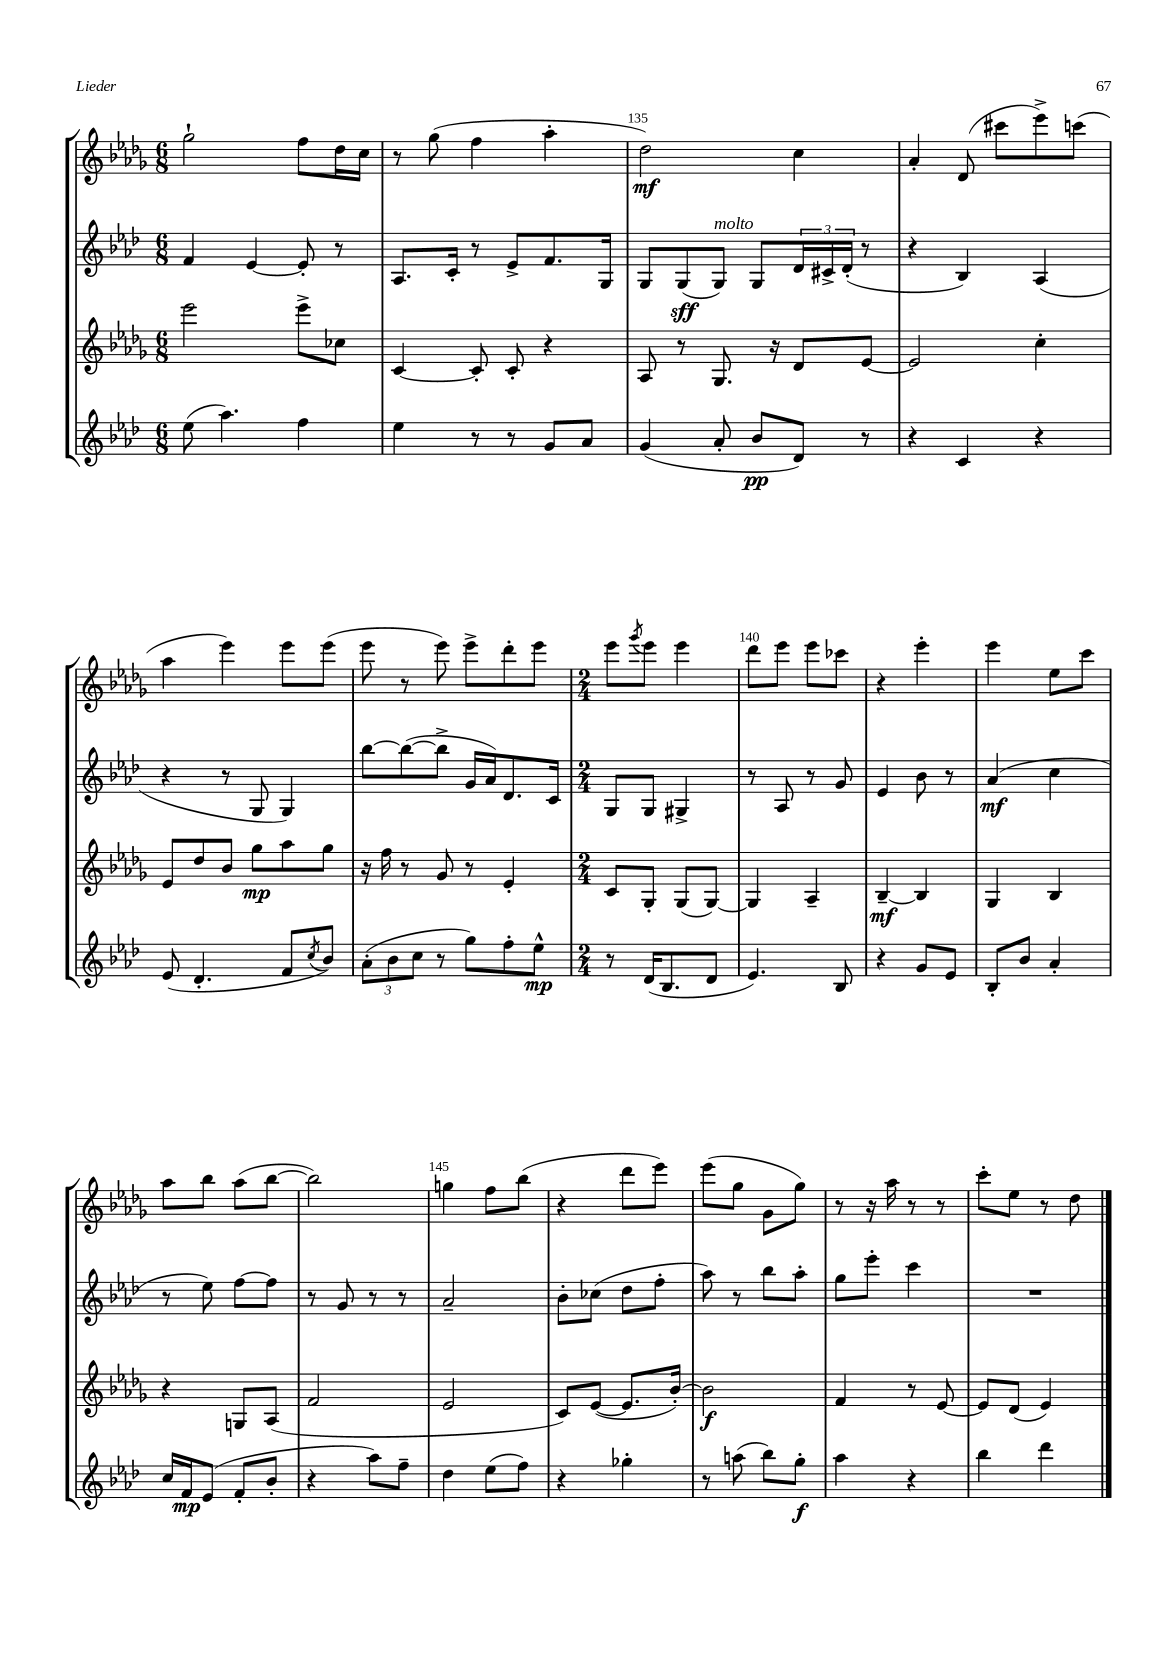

**kern	**dynam	**kern	**dynam	**kern	**dynam	**kern	**dynam
*part4	*part4	*part3	*part3	*part2	*part2	*part1	*part1
*staff4	*staff4	*staff3	*staff3	*staff2	*staff2	*staff1	*staff1
*clefG2	*	*clefG2	*	*clefG2	*	*clefG2	*
*k[b-e-a-d-]	*	*k[b-e-a-d-g-]	*	*k[b-e-a-d-]	*	*k[b-e-a-d-g-]	*
*M6/8	*	*M6/8	*	*M6/8	*	*M6/8	*
=133	=133	=133	=133	=133	=133	=133	=133
(8ee-\	.	2eee-\	.	4f/	.	2gg-`\	.
4.aa-\)	.	.	.	.	.	.	.
.	.	.	.	[4e-/	.	.	.
4ff\	.	8eee-^\L	.	8e-'/]	.	8ff\L	.
.	.	8cc-X\J	.	8r	.	16dd-\L	.
.	.	.	.	.	.	16cc\JJ	.
=134	=134	=134	=134	=134	=134	=134	=134
4ee-\	.	[4c/	.	8.A-/L	.	8r	.
.	.	.	.	.	.	(8gg-\	.
.	.	.	.	16c'/Jk	.	.	.
8r	.	8c'/]	.	8r	.	4ff\	.
8r	.	8c'/	.	8e-^/L	.	.	.
8g/L	.	4r	.	8.f/	.	4aa-'\	.
8a-/J	.	.	.	.	.	.	.
.	.	.	.	16G/Jk	.	.	.
=135	=135	=135	=135	=135	=135	=135	=135
(4g/	.	8A-/	.	8G/L	.	2dd-\)	mf
.	.	8r	.	(8G/	sff	.	.
!	!	!	!	!LO:TX:a:i:t=molto	!	!	!
8a-'/	.	8.G-/	.	8G/J)	.	.	.
8b-/L	pp	.	.	8G/L	.	.	.
.	.	16r	.	.	.	.	.
8d-/J)	.	8d-/L	.	24d-/L	.	4cc\	.
.	.	.	.	24c#X^/	.	.	.
.	.	.	.	(24d-'/JJ	.	.	.
8r	.	[8e-/J	.	8r	.	.	.
=136	=136	=136	=136	=136	=136	=136	=136
4r	.	2e-/]	.	4r	.	4a-'/	.
4c/	.	.	.	4B-/)	.	(8d-/	.
.	.	.	.	.	.	8ccc#X\L	.
4r	.	4cc'\	.	(4A-/	.	8eee-^\)	.
.	.	.	.	.	.	(8cccn\J	.
!!LO:LB:g=z
=137	=137	=137	=137	=137	=137	=137	=137
(8e-/	.	8e-/L	.	4r	.	4aa-\	.
4.d-'/	.	8dd-/	.	.	.	.	.
.	.	8b-/J	.	8r	.	4eee-\)	.
.	.	8gg-\L	mp	8G/	.	.	.
8f/L	.	8aa-\	.	4G/)	.	8eee-\L	.
8qcc/	.	.	.	.	.	.	.
8b-/J)	.	8gg-\J	.	.	.	(8eee-\J	.
=138	=138	=138	=138	=138	=138	=138	=138
(12a-'\L	.	16r	.	[8bb-\L	.	8eee-\	.
.	.	16ff\	.	.	.	.	.
12b-\	.	.	.	.	.	.	.
.	.	8r	.	(8bb-\_	.	8r	.
12cc\J	.	.	.	.	.	.	.
8r	.	8g-/	.	8bb-^\J]	.	8eee-\)	.
8gg\L)	.	8r	.	16g/LL	.	8eee-^\L	.
.	.	.	.	16a-/J)	.	.	.
8ff'\	.	4e-'/	.	8.d-/	.	8ddd-'\	.
8ee-^^\J	mp	.	.	.	.	8eee-\J	.
.	.	.	.	16c/Jk	.	.	.
=139	=139	=139	=139	=139	=139	=139	=139
*M2/4	*	*M2/4	*	*M2/4	*	*M2/4	*
8r	.	8c/L	.	8G/L	.	8eee-\L	.
.	.	.	.	.	.	8qggg-/	.
(16d-/KL	.	8G-'/J	.	8G/J	.	8eee-\J	.
8.B-/	.	.	.	.	.	.	.
.	.	(8G-/L	.	4G#X^/	.	4eee-\	.
8d-/J	.	[8G-/J)	.	.	.	.	.
=140	=140	=140	=140	=140	=140	=140	=140
4.e-/)	.	4G-/]	.	8r	.	8ddd-\L	.
.	.	.	.	8A-/	.	8eee-\J	.
.	.	4A-~/	.	8r	.	8eee-\L	.
8B-/	.	.	.	8g/	.	8ccc-X\J	.
=141	=141	=141	=141	=141	=141	=141	=141
4r	.	[4B-~/	mf	4e-/	.	4r	.
8g/L	.	4B-/]	.	8b-\	.	4eee-'\	.
8e-/J	.	.	.	8r	.	.	.
=142	=142	=142	=142	=142	=142	=142	=142
8B-'/L	.	4G-/	.	(4a-/	mf	4eee-\	.
8b-/J	.	.	.	.	.	.	.
4a-'/	.	4B-/	.	4cc\	.	8ee-\L	.
.	.	.	.	.	.	8ccc\J	.
!!LO:LB:g=z
=143	=143	=143	=143	=143	=143	=143	=143
16cc/LL	.	4r	.	8r	.	8aa-\L	.
16f/J	mp	.	.	.	.	.	.
(8e-/J	.	.	.	8ee-\)	.	8bb-\J	.
8f'/L	.	8Gn/L	.	[8ff\L	.	(8aa-\L	.
8b-'/J	.	(8A-/J	.	8ff\J]	.	[8bb-\J	.
=144	=144	=144	=144	=144	=144	=144	=144
4r	.	2f/	.	8r	.	2bb-\])	.
.	.	.	.	8g/	.	.	.
8aa-\L)	.	.	.	8r	.	.	.
8ff~\J	.	.	.	8r	.	.	.
=145	=145	=145	=145	=145	=145	=145	=145
4dd-\	.	2e-/	.	2a-~/	.	4ggn\	.
(8ee-\L	.	.	.	.	.	8ff\L	.
8ff\J)	.	.	.	.	.	(8bb-\J	.
=146	=146	=146	=146	=146	=146	=146	=146
4r	.	8c/L)	.	8b-'\L	.	4r	.
.	.	([8e-/J	.	(8cc-X\J	.	.	.
4gg-X'\	.	8.e-/L]	.	8dd-\L	.	8ddd-\L	.
.	.	.	.	8ff'\J	.	8eee-\J)	.
.	.	[16b-'/Jk)	.	.	.	.	.
=147	=147	=147	=147	=147	=147	=147	=147
8r	.	2b-\]	f	8aa-\)	.	(8eee-\L	.
(8aan\	.	.	.	8r	.	8gg-\J	.
8bb-\L)	.	.	.	8bb-\L	.	8g-\L	.
8gg'\J	f	.	.	8aa-'\J	.	8gg-\J)	.
=148	=148	=148	=148	=148	=148	=148	=148
4aa-\	.	4f/	.	8gg\L	.	8r	.
.	.	.	.	8eee-'\J	.	16r	.
.	.	.	.	.	.	16aa-\	.
4r	.	8r	.	4ccc\	.	8r	.
.	.	[8e-/	.	.	.	8r	.
=149	=149	=149	=149	=149	=149	=149	=149
4bb-\	.	8e-/L]	.	2r	.	8ccc'\L	.
.	.	(8d-/J	.	.	.	8ee-\J	.
4ddd-\	.	4e-/)	.	.	.	8r	.
.	.	.	.	.	.	8dd-\	.
==	==	==	==	==	==	==	==
*-	*-	*-	*-	*-	*-	*-	*-
